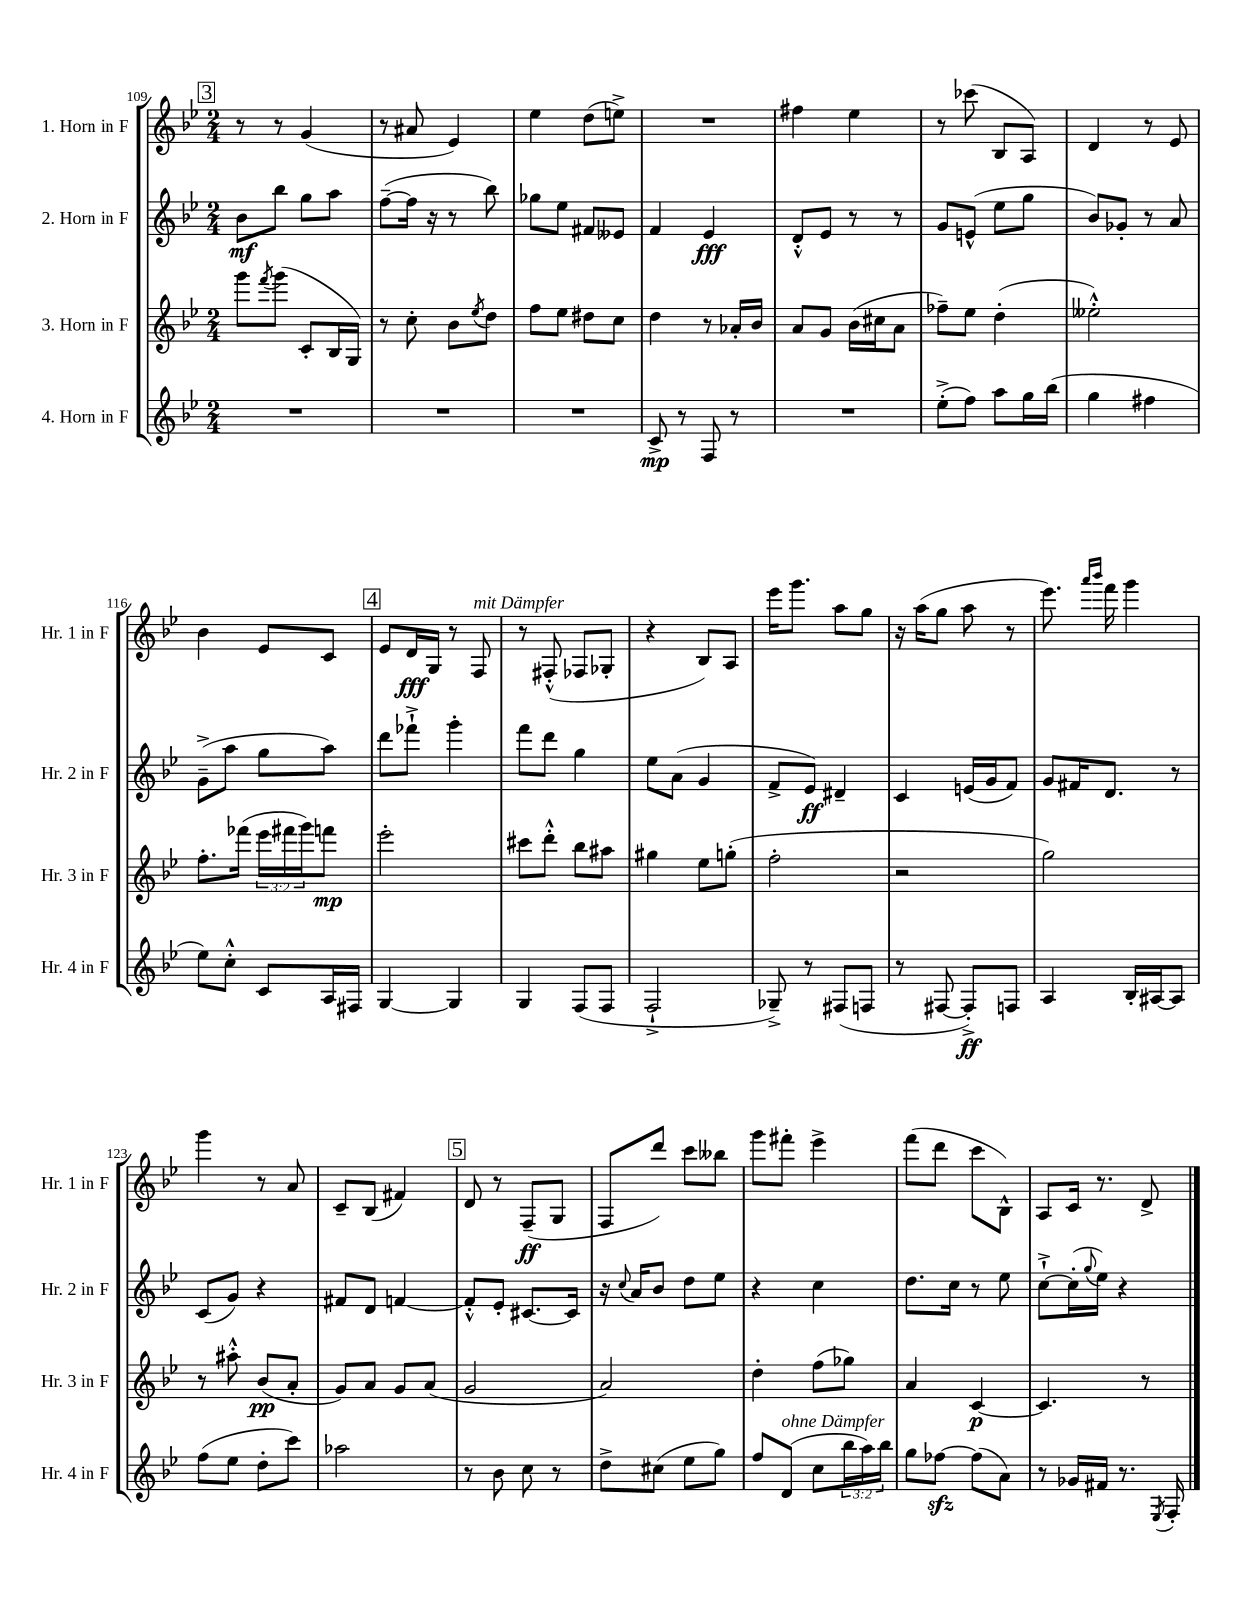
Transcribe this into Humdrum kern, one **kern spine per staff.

**kern	**kern	**kern	**kern
*staff4	*staff3	*staff2	*staff1
*clefG2	*clefG2	*clefG2	*clefG2
*k[b-e-]	*k[b-e-]	*k[b-e-]	*k[b-e-]
*M2/4	*M2/4	*M2/4	*M2/4
2r	8ggg\L	8b-\L	8r
.	8qfff/	.	.
.	(8ggg\J	8bb-\J	8r
.	8c'/L	8gg\L	(4g/
.	16B-/L	8aa\J	.
.	16G/JJ)	.	.
=	=	=	=
2r	8r	([8ff~\L	8r
.	8cc'\	16ff\]Jk	8a#/
.	.	16r	.
.	8b-\L	8r	4e-/)
.	8qee-/	.	.
.	8dd\J	8bb-\)	.
=	=	=	=
2r	8ff\L	8gg-\L	4ee-\
.	8ee-\J	8ee-\J	.
.	8dd#\L	8f#/L	(8dd\L
.	8cc\J	8e--/J	8ee^\J)
=	=	=	=
8c^/	4dd\	4f/	2r
8r	.	.	.
8F/	8r	4e-/	.
8r	16a-'/LL	.	.
.	16b-/JJ	.	.
=	=	=	=
2r	8a/L	8d'^^/L	4ff#\
.	8g/J	8e-/J	.
.	(16b-\LL	8r	4ee-\
.	16cc#\J	.	.
.	8a\J	8r	.
=	=	=	=
(8ee-'^\L	8ff-~\L)	8g/L	8r
8ff\J)	8ee-\J	(8e^^/J	(8ccc-\
8aa\L	(4dd'\	8ee-\L	8B-/L
16gg\L	.	8gg\J	8A/J)
(16bb-\JJ	.	.	.
=	=	=	=
4gg\	2ee--'^^\)	8b-/L)	4d/
.	.	8g-'/J	.
4ff#\	.	8r	8r
.	.	8a/	8e-/
=	=	=	=
8ee-\L)	8.ff'\L	(8g~^\L	4b-\
8cc'^^\J	.	8aa\J	.
.	(16fff-\Jk	.	.
8c/L	24eee-\LL	8gg\L	8e-/L
.	24fff#\	.	.
.	24ggg\J)	.	.
16A/L	8fff\J	8aa\J)	8c/J
16F#/JJ	.	.	.
=	=	=	=
[4G/	2eee-'\	8ddd\L	8e-/L
.	.	8fff-`^\J	16d/L
.	.	.	16G/JJ
4G/]	.	4ggg'\	8r
.	.	.	8F/
=	=	=	=
4G/	8ccc#\L	8fff\L	8r
.	8ddd'^^\J	8ddd\J	(8F#'^^/
(8F/L	8bb-\L	4gg\	8F-/L
8F/J	8aa#\J	.	8G-'/J
=	=	=	=
2F`^/	4gg#\	8ee-\L	4r
.	.	(8a\J	.
.	8ee-\L	4g/	8B-/L)
.	(8gg'\J	.	8A/J
=	=	=	=
8G-~^/)	2ff'\	8f^/L	16eee-\LK
.	.	.	8.ggg\J
8r	.	8e-/J)	.
(8F#/L	.	4d#~/	8aa\L
8F/J	.	.	8gg\J
=	=	=	=
8r	2r	4c/	16r
.	.	.	(16aa\LK
[8F#/	.	.	8gg\J
8F#'^/]L)	.	(16e/LL	8aa\
.	.	16g/J	.
8F/J	.	8f/J)	8r
=	=	=	=
4A/	2gg\)	8g/L	8.eee-\)
.	.	16f#/K	.
.	.	.	16qqaaa/LL
.	.	.	16qqbbb-/JJ
.	.	8.d/J	16fff\
16B-'/LL	.	.	4ggg\
[16A#/J	.	.	.
8A#/]J	.	8r	.
=	=	=	=
(8ff\L	8r	(8c/L	4ggg\
8ee-\J	8aa#'^^\	8g/J)	.
8dd'\L	(8b-/L	4r	8r
8ccc\J)	8a'/J	.	8a/
=	=	=	=
2aa-\	8g/L)	8f#/L	8c~/L
.	8a/J	8d/J	(8B-/J
.	8g/L	[4f/	4f#/)
.	(8a/J	.	.
=	=	=	=
8r	2g/	8f'^^/]L	8d/
8b-\	.	8e-'/J	8r
8cc\	.	[8.c#/L	(8F~/L
8r	.	.	8G/J
.	.	16c#/]Jk	.
=	=	=	=
8dd^\L	2a/)	16r	8F/L
.	.	8qqcc/	.
.	.	16a/LK	.
(8cc#\J	.	8b-/J	8ddd/J)
8ee-\L	.	8dd\L	8ccc\L
8gg\J)	.	8ee-\J	8bb--\J
=	=	=	=
8ff/L	4dd'\	4r	8ggg\L
(8d/J	.	.	8fff#'\J
8cc\L	(8ff\L	4cc\	4eee-^\
24bb-\L	8gg-\J)	.	.
24aa\)	.	.	.
24bb-\JJ	.	.	.
=	=	=	=
8gg\L	4a/	8.dd\L	(8fff\L
[8ff-\J	.	.	8ddd\J
.	.	16cc\Jk	.
(8ff-\]L	[4c/	8r	8ccc\L
8a\J)	.	8ee-\	8B-^^\J)
=	=	=	=
8r	4.c/]	[8cc`^\L	8A/L
16g-/LL	.	(16cc'\]L	16c/Jk
.	.	8qqgg/	.
16f#/JJ	.	16ee-\JJ)	8.r
8.r	.	4r	.
.	8r	.	8d^/
8qE-/	.	.	.
16F'/	.	.	.
==	==	==	==
*-	*-	*-	*-
